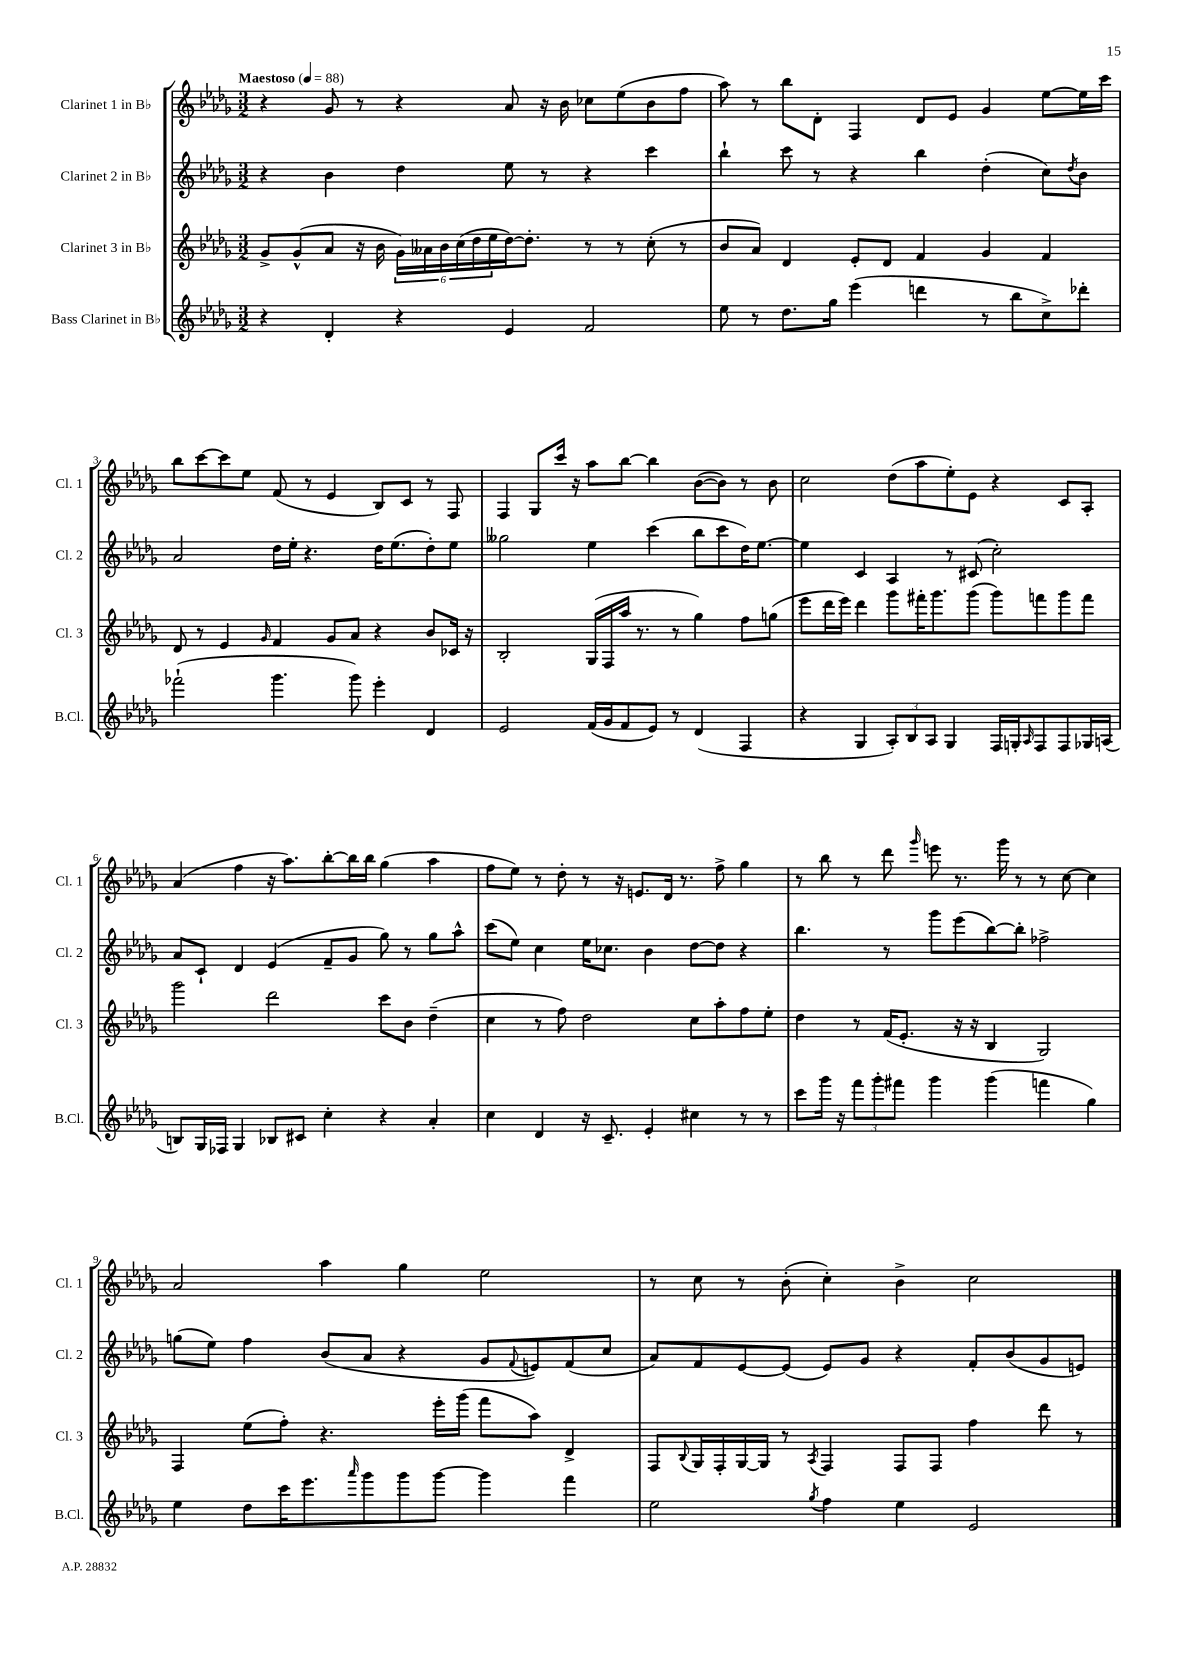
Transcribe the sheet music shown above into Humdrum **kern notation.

**kern	**kern	**kern	**kern
*part4	*part3	*part2	*part1
*staff4	*staff3	*staff2	*staff1
*I"Bass Clarinet in B♭	*I"Clarinet 3 in B♭	*I"Clarinet 2 in B♭	*I"Clarinet 1 in B♭
*I'B.Cl.	*I'Cl. 3	*I'Cl. 2	*I'Cl. 1
*clefG2	*clefG2	*clefG2	*clefG2
*k[b-e-a-d-g-]	*k[b-e-a-d-g-]	*k[b-e-a-d-g-]	*k[b-e-a-d-g-]
*M3/2	*M3/2	*M3/2	*M3/2
*MM88	*MM88	*MM88	*MM88
=1	=1	=1	=1
!	!	!	!LO:TX:a:B:t=Maestoso
4r	8g-^/L	4r	4r
.	(8g-^^/	.	.
4d-'/	8a-/J	4b-\	8g-/
.	16r	.	8r
.	16b-\	.	.
4r	24g-\LL)	4dd-\	4r
.	24a--X\	.	.
.	24b-\	.	.
.	(24cc\	.	.
.	24dd-\	.	.
.	24ee-\	.	.
4e-/	[16dd-\J)	8ee-\	8a-/
.	8.dd-'\J]	.	.
.	.	8r	16r
.	.	.	16b-\
2f/	8r	4r	8cc-X\L
.	8r	.	(8ee-\
.	(8cc'\	4ccc\	8b-\
.	8r	.	8ff\J
=2	=2	=2	=2
8ee-\	8b-/L	4bb-`\	8aa-\)
8r	8a-/J)	.	8r
8.dd-\L	4d-/	8ccc\	8bb-\L
.	.	8r	8d-'\J
16gg-\Jk	.	.	.
(4eee-\	8e-'/L	4r	4F/
.	8d-/J	.	.
4dddn\	4f/	4bb-\	8d-/L
.	.	.	8e-/J
8r	4g-/	(4dd-'\	4g-/
8bb-\L	.	.	.
8cc^\)	4f/	8cc\L)	[8ee-\L
.	.	8qdd-/	.
8ddd-X'\J	.	8b-\J	16ee-\L]
.	.	.	16ccc\JJ
!!LO:LB:g=z
=3	=3	=3	=3
(2fff-X`\	8d-/	2a-/	8bb-\L
.	8r	.	[8ccc\
.	4e-/	.	8ccc\]
.	.	.	8ee-\J
.	16qqg-/	.	.
4.ggg-\	4f/	16dd-\LL	(8f/
.	.	16ee-'\JJ	.
.	.	4.r	8r
.	8g-/L	.	4e-/
8ggg-\)	8a-/J	.	.
4eee-'\	4r	16dd-\KL	8B-/L)
.	.	(8.ee-\	.
.	.	.	8c/J
4d-/	8b-/L	8dd-'\)	8r
.	16c-X/Jk	8ee-\J	8F/
.	16r	.	.
=4	=4	=4	=4
2e-/	2B-'/	2gg--X\	4F/
.	.	.	8G-/L
.	.	.	16ccc/Jk
.	.	.	16r
(16f/LL	(16G-/LL	4ee-\	8aa-\L
16g-/J	16F/	.	.
8f/	16aa-/JJ	.	[8bb-\J
.	8.r	.	.
8e-/J)	.	(4ccc\	4bb-\]
8r	8r	.	.
(4d-/	4gg-\)	8bb-\L	([8b-\L
.	.	8ccc\	8b-\J])
4F/	8ff\L	16dd-\K)	8r
.	.	[8.ee-\J	.
.	(8ggn\J	.	8b-\
=5	=5	=5	=5
4r	8eee-\L	4ee-\]	2cc\
.	16ddd-\L	.	.
.	16eee-\JJ)	.	.
4G-/	4ddd-\	4c/	.
12A-'/L)	8ggg-\L	4A-/	(8dd-\L
12B-/	.	.	.
.	16fff#X'\K	.	8aa-\
12A-/J	.	.	.
.	8.ggg-\	.	.
4G-/	.	8r	8ee-'\)
.	(8ggg-\J	(8c#X/	8e-\J
16F/LL	8ggg-\L)	2cc'\)	4r
16Gn'/J	.	.	.
16qqA-/	.	.	.
8F/	8fffn\	.	.
8F/	8ggg-\	.	8c/L
16G-X/L	8fff\J	.	8A-'/J
(16An/JJ	.	.	.
!!LO:LB:g=z
=6	=6	=6	=6
8Bn/L)	2ggg-\	8a-/L	(4a-/
16G-/L	.	8c`/J	.
16F-X/JJ	.	.	.
4G-/	.	4d-/	4ff\
8B-X/L	2ddd-\	(4e-/	16r
.	.	.	8.aa-\L)
8c#X/J	.	.	.
4cc'\	.	8f~/L	[8bb-'\
.	.	8g-/J	16bb-\L]
.	.	.	16bb-\JJ
4r	8ccc\L	8gg-\)	(4gg-\
.	8b-\J	8r	.
4a-'/	(4dd-~\	8gg-\L	4aa-\
.	.	8aa-^^\J	.
=7	=7	=7	=7
4cc\	4cc\	(8ccc\L	8ff\L
.	.	8ee-\J)	8ee-\J)
4d-/	8r	4cc\	8r
.	8ff\)	.	8dd-'\
16r	2dd-\	16ee-\KL	8r
8.c~/	.	8.cc-X\J	.
.	.	.	16r
.	.	.	8.en/L
4e-'/	.	4b-\	.
.	.	.	16d-/Jk
.	.	.	8.r
4cc#X\	8cc\L	[8dd-\L	.
.	8aa-'\	8dd-\J]	8ff^\
8r	8ff\	4r	4gg-\
8r	8ee-'\J	.	.
=8	=8	=8	=8
8ccc\L	4dd-\	4.bb-\	8r
16ggg-\Jk	.	.	8bb-\
16r	.	.	.
12fff\L	8r	.	8r
12ggg-'\	.	.	.
.	(16f/KL	8r	8ddd-\
12fff#X\J	.	.	.
.	8.e-'/J	.	.
.	.	.	16qqggg-/
4ggg-\	.	8ggg-\L	8eeen\
.	16r	(8eee-\	8.r
.	16r	.	.
(4ggg-\	4B-/	[8bb-\)	.
.	.	.	16ggg-\
.	.	8bb-'\J]	8r
4fffn\	2G-/)	2ff-X^\	8r
.	.	.	[8cc\
4gg-\)	.	.	4cc\]
!!LO:LB:g=z
=9	=9	=9	=9
4ee-\	4F/	(8ggn\L	2a-/
.	.	8ee-\J)	.
8dd-\L	(8ee-\L	4ff\	.
16ccc\K	8ff'\J)	.	.
8.eee-\	.	.	.
.	4.r	(8b-/L	4aa-\
16qqaaa-/	.	.	.
8ggg-\	.	8a-/J	.
8ggg-\	.	4r	4gg-\
[8ggg-\J	16eee-'\LL	.	.
.	(16ggg-\JJ	.	.
4ggg-\]	8fff\L	8g-/L	2ee-\
.	.	8qqf/	.
.	8aa-\J)	8en/)	.
4fff\	4d-^/	(8f/	.
.	.	8cc/J	.
=10	=10	=10	=10
2ee-\	8F/L	8a-/L)	8r
.	8qqB-/	.	.
.	16G-/L	8f/	8cc\
.	16F'/	.	.
.	[16G-/	[8e-/	8r
.	16G-/JJ]	.	.
.	8r	(8e-/J]	(8b-'\
8qgg-/	8qA-/	.	.
4ff\	4F/	8e-/L)	4cc'\)
.	.	8g-/J	.
4ee-\	8F/L	4r	4b-^\
.	8F/J	.	.
2e-/	4ff\	8f'/L	2cc\
.	.	(8b-/	.
.	8ddd-\	8g-/	.
.	8r	8en/J)	.
==	==	==	==
*-	*-	*-	*-
